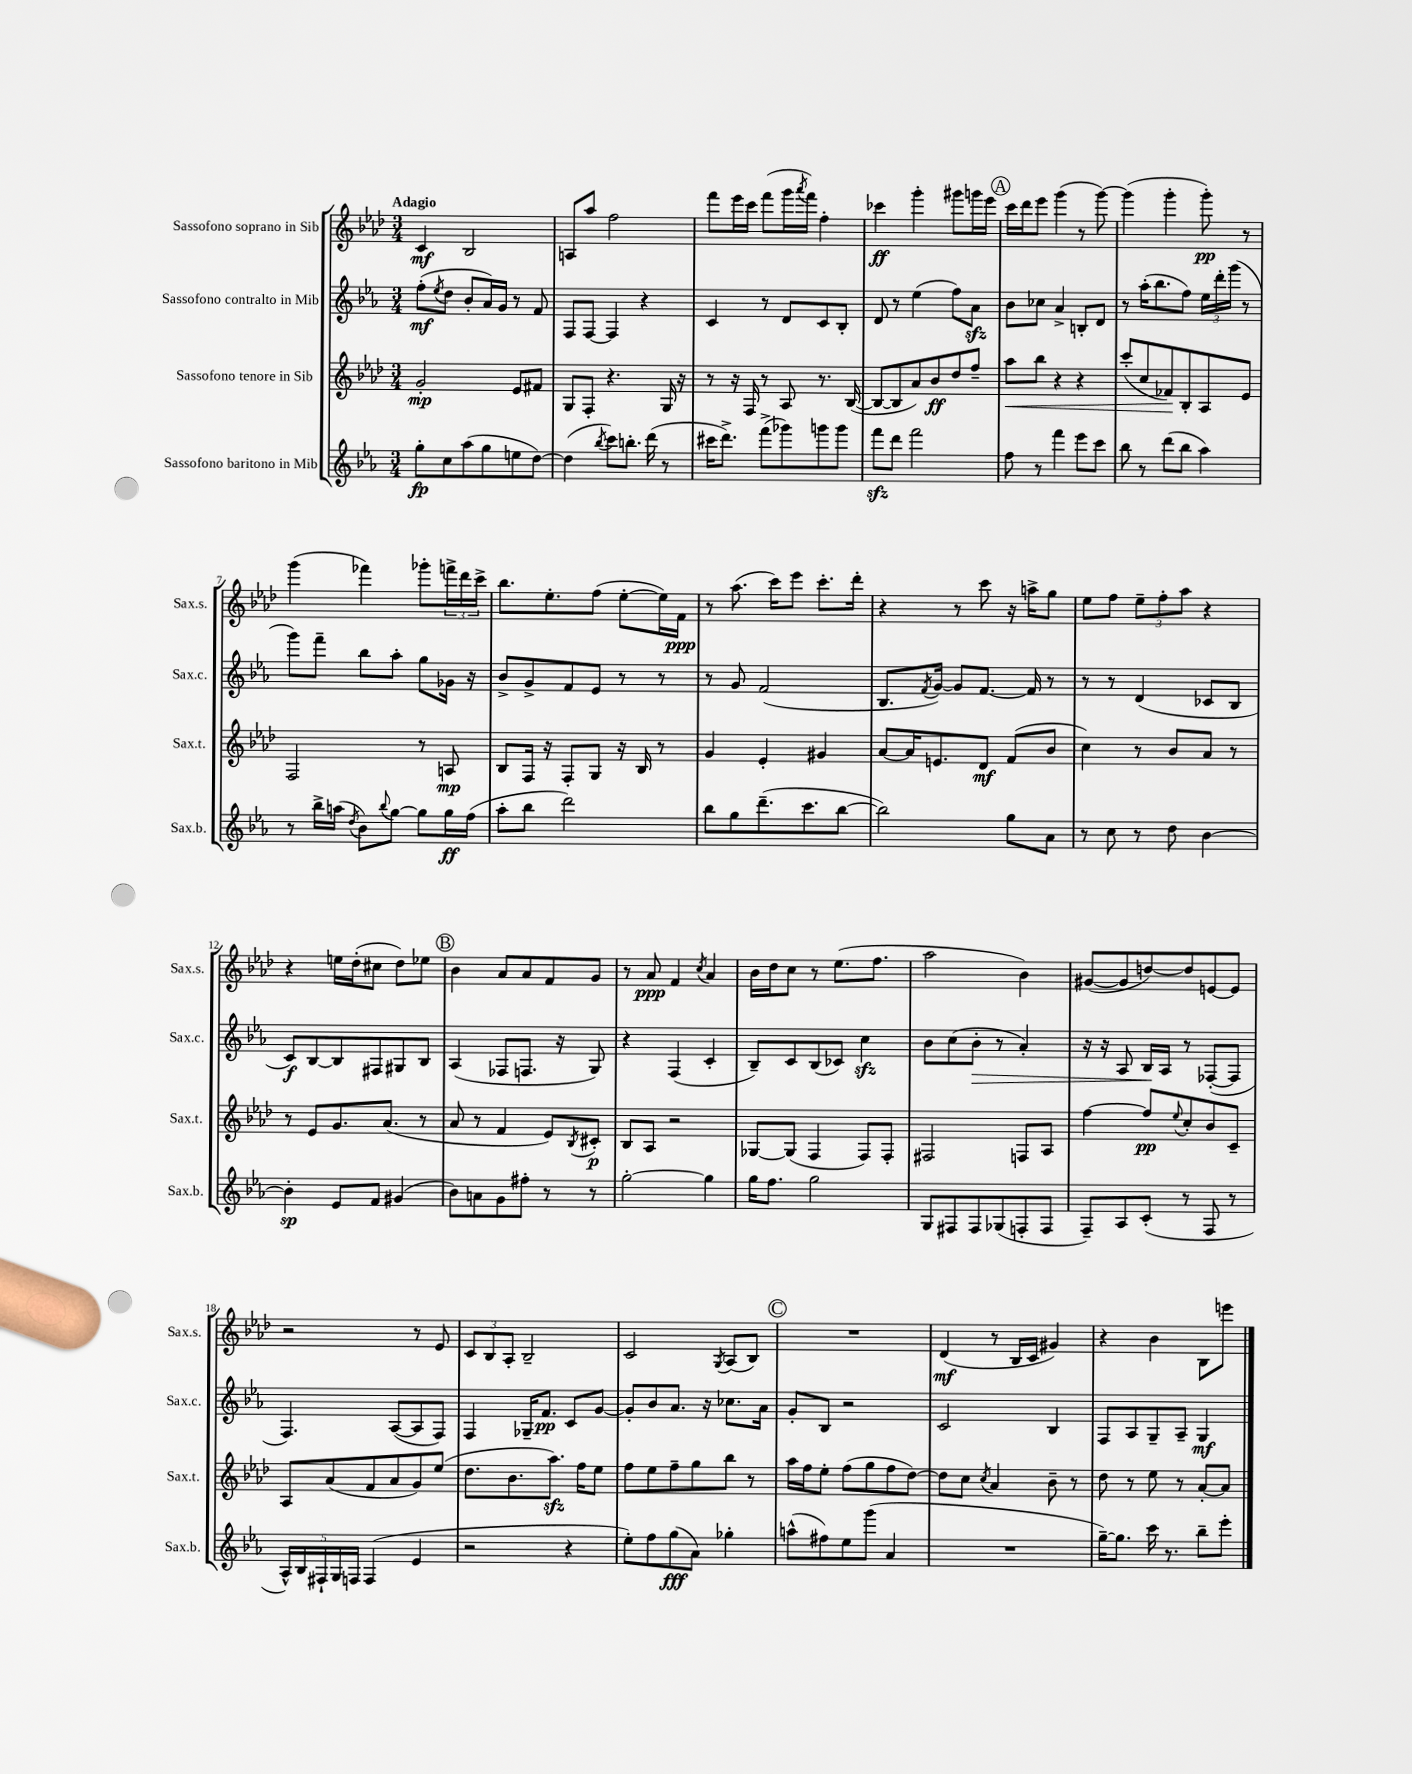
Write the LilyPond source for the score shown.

<<
\new StaffGroup <<
\new Staff = "s0" \with { instrumentName = "Sassofono soprano in Sib" shortInstrumentName = "Sax.s." } {
    \clef treble \key aes \major \numericTimeSignature \time 3/4 \tempo "Adagio"
    c'4\mf bes2 |
    a8 aes''8 f''2 |
    f'''8 ees'''16 c'''16 f'''8( g'''16 \acciaccatura { aes'''8 } f'''16) f''4-. |
    ces'''4\ff g'''4-. gis'''8 g'''16 ees'''16 |
    \mark \markup { \circle "A" } c'''16 des'''16 ees'''8 g'''4( r8 g'''8~) |
    g'''4( g'''4-. g'''8-.\pp) r8 |
    g'''4( fes'''4) ges'''8-. \tuplet 3/2 { f'''16-> des'''16 c'''16-> } |
    bes''8. ees''8.-. f''8( ees''8~-. ees''16) f'16\ppp |
    r8 aes''8.( c'''16) ees'''8 c'''8.-. des'''16-. |
    r4 r8 c'''8 r16 a''16-> g''8 |
    ees''8 f''8 \tuplet 3/2 { ees''8-- f''8-. aes''8 } r4 |
    r4 e''16 des''16-.( cis''8 des''8) ees''8 |
    \mark \markup { \circle "B" } bes'4 aes'8 aes'8 f'8 g'8 |
    r8 aes'8\ppp f'4 \acciaccatura { c''8 } aes'4 |
    bes'16 des''16 c''8 r8 ees''8.( f''8. |
    aes''2 bes'4) |
    gis'8~( gis'8 d''8~) d''8 e'8~ e'8 |
    r2 r8 ees'8 |
    \tuplet 3/2 { c'8 bes8 aes8-. } bes2-- |
    c'2 \acciaccatura { g8 } aes8( bes8) |
    \mark \markup { \circle "C" } R2. |
    des'4\mf( r8 bes16 c'16 gis'4) |
    r4 bes'4 bes8 e'''8 \bar "|." |
}
\new Staff = "s1" \with { instrumentName = "Sassofono contralto in Mib" shortInstrumentName = "Sax.c." } {
    \clef treble \key ees \major \numericTimeSignature \time 3/4
    f''8-.\mf( \acciaccatura { ees''8 } d''8 bes'8-. aes'16) g'16 r8 f'8 |
    f8 f8~ f4 r4 |
    c'4 r8 d'8 c'8 bes8-. |
    d'8 r8 ees''4( f''8) aes'8\sfz |
    \mark \markup { \circle "A" } bes'8 ces''8 aes'4-> b8-. d'8 |
    r8 aes''16-.( bes''8. f''8) \tuplet 3/2 { ees''16 d'''16-. g'''16( } r8 |
    g'''8) f'''8-- bes''8 aes''8-. g''8 ges'16 r16 |
    bes'8-> g'8-> f'8 ees'8 r8 r8 |
    r8 g'8 f'2( |
    bes8. \acciaccatura { f'8 } g'16~) g'8 f'8.~ f'16 r8 |
    r8 r8 d'4( ces'8 bes8 |
    c'8\f) bes8~ bes8 fis8 gis8 bes8 |
    \mark \markup { \circle "B" } aes4( fes8 f8. r16 g8) |
    r4 f4( c'4-. |
    bes8--) c'8 bes8( ces'8) c''4\sfz |
    bes'8 c''8( bes'8-.\> r8 aes'4-.) |
    r16 r16 aes8 bes16\! aes16 r8 fes8~-.( fes8 |
    f4.) aes8~( aes8 f8) |
    f4 ges16-- f'8.\pp c'8 g'8~ |
    g'8-. bes'8 aes'8. r16 ces''8. aes'16 |
    \mark \markup { \circle "C" } g'8-. bes8 r2 |
    c'2 bes4 |
    f8 aes8 g8-- aes8-- g4\mf \bar "|." |
}
\new Staff = "s2" \with { instrumentName = "Sassofono tenore in Sib" shortInstrumentName = "Sax.t." } {
    \clef treble \key aes \major \numericTimeSignature \time 3/4
    g'2-.\mp ees'8 fis'8 |
    g8 f8-. r4. g16 r16 |
    r8 r16 f16 r8 aes8 r8. bes16~( |
    bes8~ bes8 aes'8) bes'8\ff des''8 f''8-- |
    \mark \markup { \circle "A" } aes''8\< bes''8 r4 r4 |
    c'''8-.( c''8 fes'8\!) bes8-. aes8 ees'8 |
    f2 r8 a8\mp |
    bes8 f16 r16 f8-. g8 r16 bes16 r8 |
    g'4 ees'4-. gis'4 |
    aes'8~ aes'16 e'8. des'8\mf f'8( bes'8 |
    c''4) r8 bes'8 aes'8 r8 |
    r8 ees'8 g'8. aes'8.( r8 |
    \mark \markup { \circle "B" } aes'8 r8 f'4 ees'8) \acciaccatura { bes8 } cis'8-.\p |
    bes8 aes8 r2 |
    ges8~ ges8( f4 f8) f8-. |
    fis2 f8 aes8 |
    f''4~ f''8\pp \appoggiatura { ees''8 } c''8-. bes'8 c'8-- |
    aes8 aes'8( f'8 aes'8 g'8) ees''8( |
    des''8. bes'8. aes''8.\sfz) f''16 ees''8 |
    f''8 ees''8 f''8-- g''8 bes''8 r8 |
    \mark \markup { \circle "C" } aes''16 f''16 ees''8-. f''8( g''8 f''8 des''8~) |
    des''8 c''8 \acciaccatura { c''8 } aes'4 bes'8-- r8 |
    des''8 r8 ees''8 r8 aes'8~-. aes'8 \bar "|." |
}
\new Staff = "s3" \with { instrumentName = "Sassofono baritono in Mib" shortInstrumentName = "Sax.b." } {
    \clef treble \key ees \major \numericTimeSignature \time 3/4
    g''8-.\fp c''8 aes''8( g''8 e''8 d''8~) |
    d''4( \acciaccatura { bes''8 } c'''8) b''8.-. d'''16( r8 |
    cis'''16 d'''8.->) f'''8->( ges'''8) g'''8 g'''8 |
    f'''8\sfz d'''8 f'''2 |
    \mark \markup { \circle "A" } f''8 r8 f'''4 ees'''8 c'''8 |
    bes''8 r8 d'''8( bes''8 aes''4) |
    r8 bes''16-> a''16( \acciaccatura { d''8 } bes'8) \appoggiatura { bes''8 } g''8~ g''8 g''16\ff f''16( |
    aes''8-. bes''8 d'''2) |
    bes''8 g''8 d'''8.--( c'''8. bes''8~ |
    bes''2) g''8 aes'8 |
    r8 c''8 r8 d''8 bes'4~ |
    bes'4-.\sp ees'8 f'8 gis'4( |
    \mark \markup { \circle "B" } bes'8) a'8 g'8 fis''8-. r8 r8 |
    g''2~-. g''4 |
    g''16 f''8. g''2 |
    g8 fis8 fis8 ges8( f8-. f8 |
    f8--) aes8 c'8-.( r8 f8 r8 |
    \tuplet 5/4 { aes16-^) bes16 fis16-! g16 f16 } f4( ees'4 |
    r2 r4 |
    ees''8-.) f''8 g''8\fff( aes'8) ges''4-. |
    \mark \markup { \circle "C" } a''8-^( fis''8) ees''8 g'''8( aes'4 |
    R2. |
    g''16~--) g''8. c'''16 r8. bes''8-- ees'''8-. \bar "|." |
}
>>
>>
